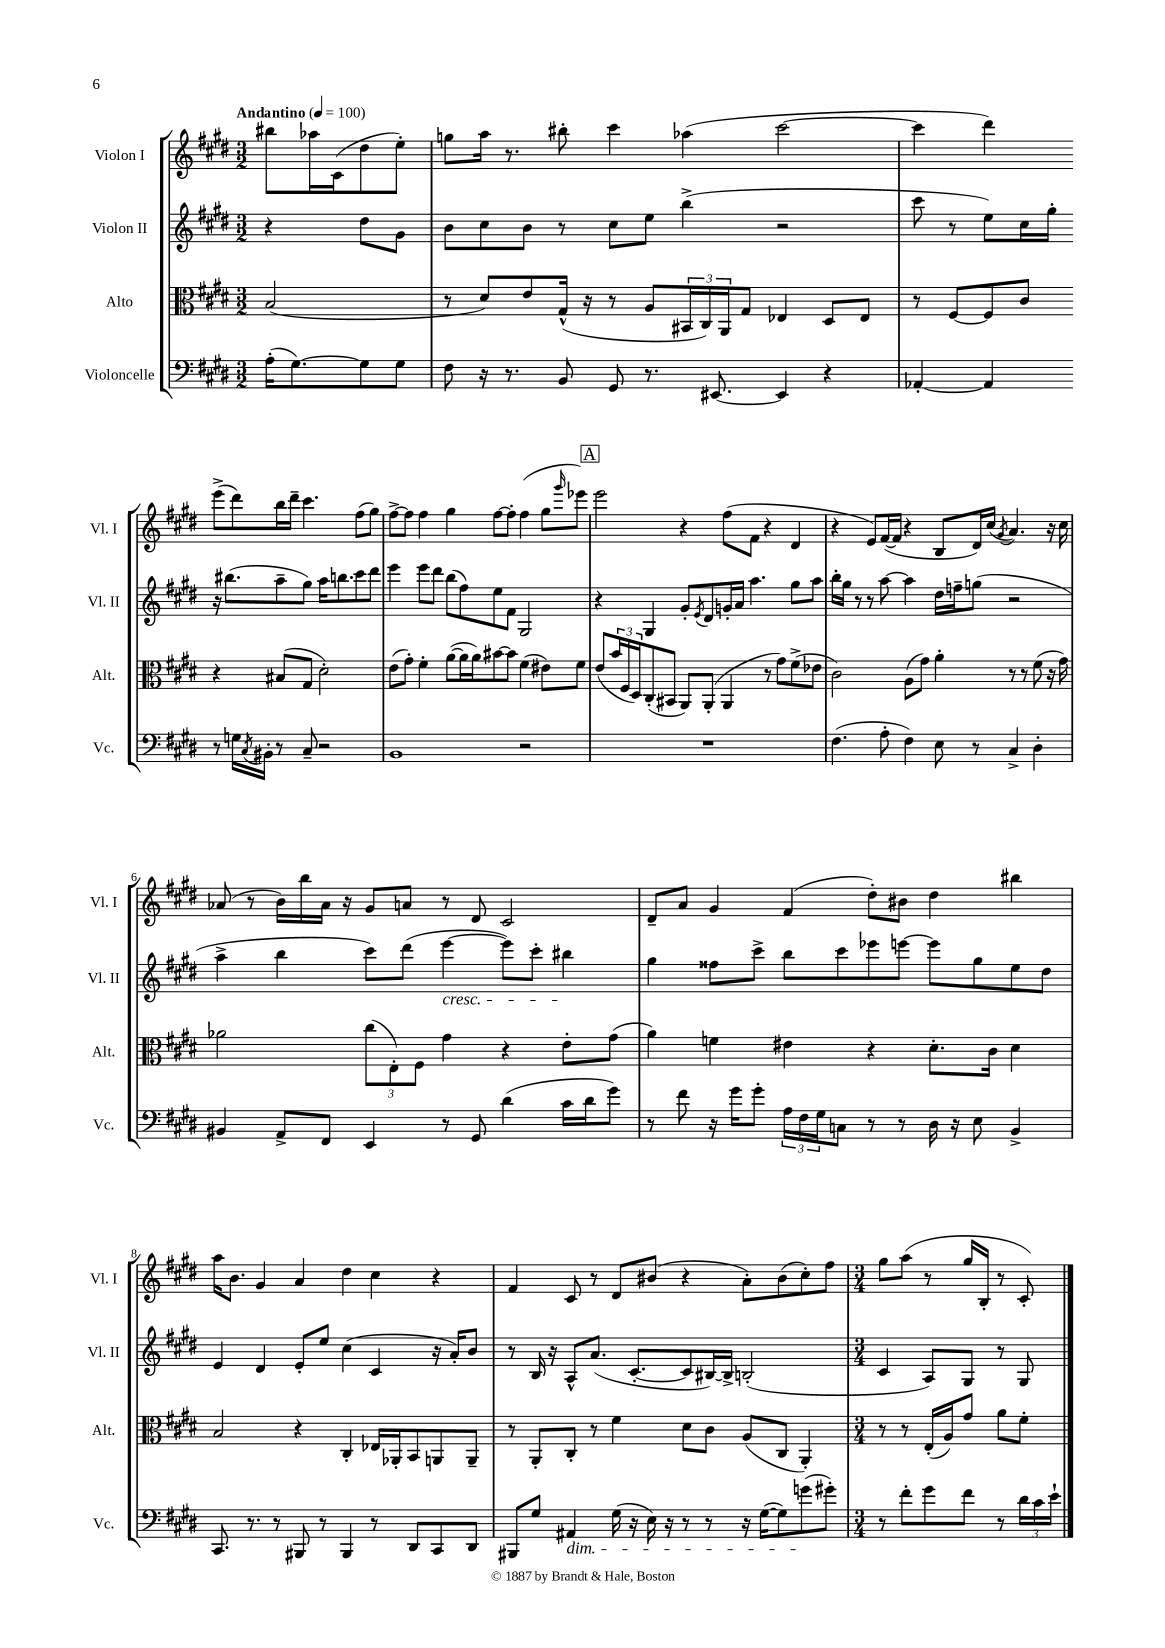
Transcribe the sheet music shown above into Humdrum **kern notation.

**kern	**kern	**kern	**kern
*staff4	*staff3	*staff2	*staff1
*clefF4	*clefC3	*clefG2	*clefG2
*k[f#c#g#d#]	*k[f#c#g#d#]	*k[f#c#g#d#]	*k[f#c#g#d#]
*M3/2	*M3/2	*M3/2	*M3/2
*MM100	*MM100	*MM100	*MM100
(16A'	(2B	4r	8bb#
[8.G#)	.	.	.
.	.	.	16aa-
.	.	.	(16c#
8G#]	.	8dd#	8dd#
8G#	.	8g#	8ee')
=	=	=	=
8F#	8r	8b	8gg
16r	8d#)	8cc#	16aa
8.r	.	.	8.r
.	8e	8b	.
8BB	(16G#^^	8r	8bb#'
.	16r	.	.
8GG#	8r	8cc#	4ccc#
8.r	8A	8ee	.
.	24BB#	(4bb^	(4aa-
.	24C#)	.	.
[8.EE#	.	.	.
.	24AA	.	.
.	8G#	.	.
4EE#]	4E-	2r	[2ccc#
4r	8D#	.	.
.	8E-	.	.
=	=	=	=
[4AA-'	8r	8ccc#	4ccc#]
.	[8F#	8r	.
4AA-]	8F#]	8ee)	4ddd#)
.	8c#	16cc#	.
.	.	16gg#'	.
8r	4r	16r	(8eee^
.	.	(8.bb#	.
16G	.	.	8ddd#)
8qC#	.	.	.
16BB#'	.	.	.
8r	(8B#	8aa~	16bb
.	.	.	16ddd#~
8C#~	8G#	8gg#)	4.ccc#
2r	2d#')	16aa	.
.	.	8.bb	.
.	.	8ccc#	(8ff#
.	.	8ddd#	8gg#)
=	=	=	=
1BB	(8e	4eee	[8ff#^
.	8g#')	.	8ff#]
.	4f#'	8eee	4ff#
.	.	8ddd#	.
.	([8a	(8bb	4gg#
.	16a]	8ff#)	.
.	16a)	.	.
.	[8b#	8ee	[8ff#
.	8b#]	8f#	8ff#']
2r	(4f#	2G#	(4ff#
.	8e#)	.	8gg#
.	.	.	16qqggg#
.	8f#	.	8eee-)
=	=	=	=
1.r	(8e	4r	2eee
.	24b	.	.
.	24F#	.	.
.	24D#)	.	.
.	(8C#'	4G#	.
.	8BB#	.	.
.	8AA)	8g#'	4r
.	.	8qe	.
.	(8AA'	8d#	.
.	4AA	16g'	(8ff#
.	.	16a	.
.	.	4.aa	8f#
.	8r	.	4r
.	8g#)	.	.
.	(8f#^	8gg#	4d#
.	8e-	8aa	.
=	=	=	=
(4.F#	2c#)	16bb'	4r
.	.	16gg#	.
.	.	8r	.
.	.	8r	8e)
8A'	.	[8aa	([16f#
.	.	.	16f#]
4F#)	(8A	4aa]	4r
.	8g#)	.	.
8E	4a'	16dd#	8B
.	.	16ff~	.
8r	.	(8gg	16d#)
.	.	.	(16cc#
.	.	.	8qg#
4C#^	8r	2r	4.a)
.	8r	.	.
4D#'	(8f#	.	.
.	16r	.	16r
.	16g#)	.	16cc#
=	=	=	=
4BB#	2a-	4aa^	(8a-
.	.	.	8r
8AA^	.	4bb	16b)
.	.	.	16bb
8FF#	.	.	16a-
.	.	.	16r
4EE	(12cc#	8ccc#)	8g#
.	12E')	.	.
.	.	(8ddd#	8a
.	12F#	.	.
8r	4g#	[4eee	8r
8GG#	.	.	8d#
(4d#	4r	8eee])	2c#
.	.	8ccc#'	.
16c#	8e'	4bb#	.
16d#	.	.	.
8g#)	(8g#	.	.
=	=	=	=
8r	4a)	4gg#	8d#~
8f#	.	.	8a
16r	4f	8ff##	4g#
16g#	.	.	.
8g#'	.	8ccc#^	.
24A	4e#	8bb	(4f#
24F#	.	.	.
24G#	.	.	.
8C	.	8ccc#	.
8r	4r	8eee-	8dd#')
8r	.	[8eee	8b#
16D#	8.d#'	8eee]	4dd#
16r	.	.	.
8E	.	8gg#	.
.	16c#	.	.
4BB^	4d#	8ee	4bb#
.	.	8dd#	.
=	=	=	=
8.CC#	2B	4e	16aa
.	.	.	8.b
8.r	.	.	.
.	.	4d#	4g#
8r	.	.	.
8BBB#	4r	8e'	4a
8r	.	8ee	.
4BBB#	4C#'	(4cc#	4dd#
8r	16E-	4c#	4cc#
.	16AA-'	.	.
8DD#	8BB	.	.
8CC#	8AA	16r	4r
.	.	16a')	.
8DD#	8AA~	8b	.
=	=	=	=
8BBB#	8r	8r	4f#
8G#	8AA'	16B	.
.	.	16r	.
4AA#	8C#'	8A^^	8c#
.	8r	(8.a	8r
(16G#	4f#	.	8d#
16r	.	[8.c#'	.
16E)	.	.	(8b#
16r	.	.	.
8r	8d#	8c#]	4r
8r	8c#	[16B#)	.
.	.	16B#^]	.
16r	(8A	(2B'	8a')
([16G#	.	.	.
8G#])	8C#	.	(8b#
(8g	4AA')	.	8cc#')
8g#')	.	.	8ff#
=	=	=	=
*M3/4	*M3/4	*M3/4	*M3/4
8r	8r	4c#	8gg#
8f#'	8r	.	(8aa
8g#	(16E'	8A)	8r
.	16A)	.	.
8f#	8g#	8G#	16gg#
.	.	.	16B'
8r	8a	8r	8r
24d#	8f#'	8G#	8c#')
24c#	.	.	.
24e`	.	.	.
==	==	==	==
*-	*-	*-	*-
